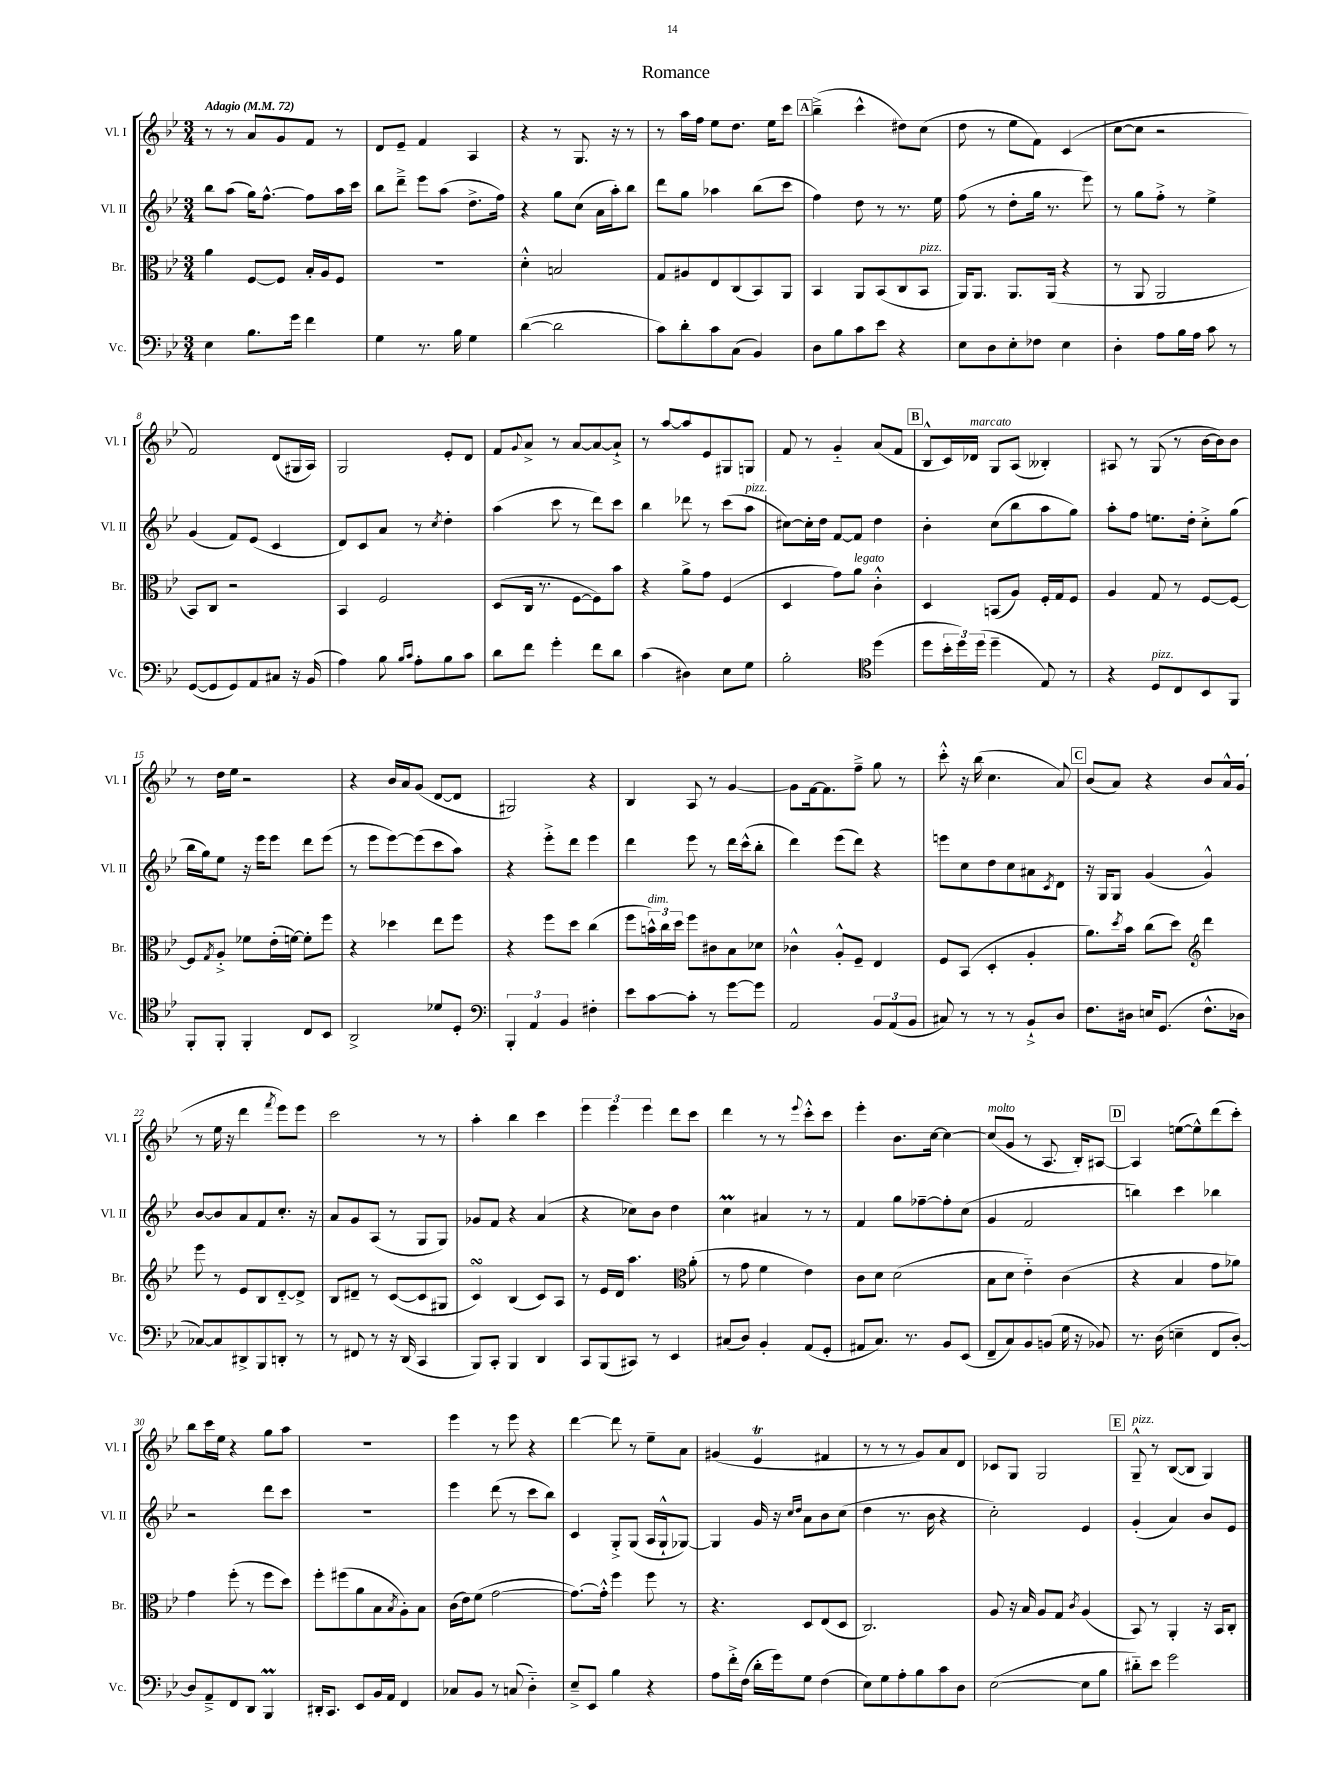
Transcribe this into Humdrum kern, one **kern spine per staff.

**kern	**kern	**kern	**kern
*part4	*part3	*part2	*part1
*staff4	*staff3	*staff2	*staff1
*I"Vc.	*I"Br.	*I"Vl. II	*I"Vl. I
*I'Vc.	*I'Br.	*I'Vl. II	*I'Vl. I
*clefF4	*clefC3	*clefG2	*clefG2
*k[b-e-]	*k[b-e-]	*k[b-e-]	*k[b-e-]
*M3/4	*M3/4	*M3/4	*M3/4
*MM72	*MM72	*MM72	*MM72
=1	=1	=1	=1
!	!	!	!LO:TX:a:B:t=Adagio
4E-\	4a\	8bb-\L	8r
.	.	(8aa\J	8r
8.B-\L	[8F/L	16gg\KL)	8a/L
.	.	[8.ff^^\J	.
.	8F/J]	.	8g/
16g\Jk	.	.	.
4f\	16B-'/LL	8ff\L]	8f/J
.	16A/J	.	.
.	8F/J	16aa\L	8r
.	.	16ccc\JJ	.
=2	=2	=2	=2
4G\	2.r	8bb-\L	8d/L
.	.	8ddd~^\J	8e-~/J
8.r	.	8eee-\L	4f/
.	.	(8aa\J	.
16B-\	.	.	.
4G\	.	8.dd^\L	4A/
.	.	16ff\Jk)	.
=3	=3	=3	=3
([4d\	4d'^^\	4r	4r
2d\]	2Bn/	8gg\L	8r
.	.	(8cc\J	8.G/
.	.	16a\LL	.
.	.	16aa'\J)	16r
.	.	8bb-\J	8r
=4	=4	=4	=4
8c\L)	8G/L	8ddd\L	8r
8d'\	8A#X/	8gg\J	16aa\LL
.	.	.	16ff\JJ
8c\	8E-/	4aa-X\	8ee-\L
(8C\J	(8C/	.	8.dd\J
4BB-/)	8BB-/)	(8bb-\L	.
.	.	.	16ee-\KL
.	8AA/J	8ccc\J	8ccc\J
!!LO:REH:place=s1:t=A
=5	=5	=5	=5
8D\L	4BB-/	4ff\)	(4bb-~^\
8B-\	.	.	.
8c\	8AA/L	8dd\	4ccc^^\
8e-\J	(8BB-/	8r	.
4r	8C/	8.r	8dd#X\L)
!	!LO:TX:a:i:t=pizz.	!	!
.	8BB-/J	.	(8cc\J
.	.	16ee-\	.
=6	=6	=6	=6
8E-\L	16AA/KL)	(8ff\	8dd\
.	8.AA/J	.	.
8D\	.	8r	8r
8E-'\	8.AA/L	8dd'\L	8ee-\L
8F-X\J	.	16gg\Jk	8f\J)
.	(16AA/Jk	8.r	.
4E-\	4r	.	(4c/
.	.	8eee-\)	.
=7	=7	=7	=7
4D'\	8r	8r	[8cc\L
.	8AA/	8gg\L	8cc\J]
8A\L	2AA/	8ff'^\J	2r
16B-\L	.	8r	.
16A\JJ	.	.	.
8c\	.	4ee-^\	.
8r	.	.	.
!!LO:LB:g=z
=8	=8	=8	=8
([8GG/L	8BB-/L)	(4g/	2f/)
8GG/]	8C/J	.	.
8GG/)	2r	8f/L)	.
8AA/	.	(8e-/J	.
8C#X/J	.	4c/	(8d/L
16r	.	.	16G#X/L
(16BB-/	.	.	16A/JJ)
=9	=9	=9	=9
4A\)	4BB-/	8d/L)	2G/
.	.	8c/	.
8B-\	2F/	8a/J	.
16qqB-/LL	.	.	.
16qqc/JJ	.	.	.
8A'\L	.	8r	.
.	.	8qcc/	.
8B-\	.	4dd'\	8e-'/L
8c\J	.	.	8d/J
=10	=10	=10	=10
8d\L	(8D/L	(4aa\	8f/L
.	.	.	8qqg/
8f\J	16C/Jk	.	8a^/J
.	8.r	.	.
4g'\	.	8ccc\	8r
.	[8F\L	8r	[8a/L
8f\L	8F\])	8ddd\L)	8a/_
8d\J	8b-\J	8ccc\J	8a`^/J]
=11	=11	=11	=11
(4c\	4r	4bb-\	8r
.	.	.	[8aa/L
4D#X\)	8a^\L	8ddd-X\	8aa/]
.	8g\J	8r	8e-/
8E-\L	(4F/	(8ccc\L	8G#X/
!	!	!LO:TX:a:i:t=pizz.	!
8G\J	.	8aa\J	8Gn/J
=12	=12	=12	=12
2B-'\	4D/	[8cc#X\L)	8f/
.	.	16cc#'\L]	8r
.	.	16dd\JJ	.
.	8g\L)	[8f/L	4g/
!	!LO:TX:a:i:t=legato	!	!
.	8a\J	8f/J]	.
*clefC4	*	*	*
(4dd\	4c'^^\	4dd\	(8a/L
.	.	.	8f/J
!!LO:REH:place=s1:t=B
=13	=13	=13	=13
8dd\L	4D/	4b-'\	8B-^^/L
24b-'\L	.	.	16c/L)
24dd\)	.	.	.
!	!	!	!LO:TX:a:i:t=marcato
.	.	.	16d-X/JJ
(24dd\JJ	.	.	.
4dd~\	(8BBn/L	(8cc\L	8G/L
.	8A/J)	8bb-\	(8A/J
8E-/)	16F'/LL	8aa\	4B--X'/)
.	16G/J	.	.
8r	8F/J	8gg\J)	.
=14	=14	=14	=14
4r	4A/	8aa'\L	8A#X/
.	.	8ff\J	8r
!LO:TX:a:i:t=pizz.	!	!	!
8D/L	8G/	8.een\L	(8G/
8C/	8r	.	8r
.	.	16dd'\Jk	.
8BB-/	[8F/L	8cc'^\L	[16b-\LL
.	.	.	16b-\J])
8FF/J	8F/J_	(8gg\J	8b-\J
!!LO:LB:g=z
=15	=15	=15	=15
8FF'/L	8F/L]	16bb-\LL	8r
.	.	16gg\J)	.
.	8qG/	.	.
8FF'/J	8A'^/J	8ee-\J	16dd\LL
.	.	.	16ee-\JJ
4FF'/	8f-X\L	16r	2r
.	.	16eee-\KL	.
.	(16e-'\L	8eee-\J	.
.	[16fn\JJ)	.	.
8C/L	8f'\L]	8ddd\L	.
8BB-/J	8ff\J	(8eee-\J	.
=16	=16	=16	=16
2AA^/	4r	8r	4r
.	.	8eee-\L	.
.	4dd-X\	[8eee-\)	16b-/LL
.	.	.	16a/J
.	.	(8eee-\]	(8g/J
8d-X/L	8ee-\L	8ccc\	[8d/L
8D'/J	8ff\J	8aa\J)	8d/J]
=17	=17	=17	=17
*clefF4	*	*	*
6BBB-'/	4r	4r	2G#X/)
6AA/	.	.	.
.	8ff\L	8eee-'^\L	.
6BB-/	.	.	.
.	8dd\J	8ddd\J	.
4F#X'\	(4cc\	4eee-\	4r
=18	=18	=18	=18
8e-\L	8ff\L	4ddd\	4B-/
!	!LO:TX:a:i:t=dim.	!	!
[8c\	24bn^^\L)	.	.
.	24cc\	.	.
.	24dd\JJ	.	.
8c'\J]	8ff\L	8eee-\	8A/
8r	8c#X\	8r	8r
[8g\L	8B-\	16ddd\LL	[4g/
.	.	(16ccc^^\J	.
8g\J]	8d-X\J	8bb-'\J	.
=19	=19	=19	=19
2AA/	4c-X^^\	4ddd\)	8g\L]
.	.	.	[16f\k
.	.	.	8.f\]
.	8A'^^/L	(8eee-\L	.
.	8F~/J	8ddd\J)	8ff~^\J
12BB-/L	4E-/	4r	8gg\
(12AA/	.	.	.
.	.	.	8r
12BB-/J	.	.	.
=20	=20	=20	=20
8C#X/)	8F/L	8eeen\L	8ccc'^^\
8r	(8BB-/J	8cc\	16r
.	.	.	(16bb-\
8r	4D'/	8dd\	4.cc\
8r	.	8cc\	.
8BB-`^/L	4A'/	8a#X\	.
.	.	8qc/	.
8D/J	.	8d\J	8a/)
!!LO:REH:place=s1:t=C
=21	=21	=21	=21
8.F\L	8.a\L)	16r	(8b-/L
.	.	16G/KL	.
.	.	8G/J	8a/J)
.	8qdd/	.	.
16D#X\Jk	16b-\Jk	.	.
16En/KL	(8cc\L	(4g/	4r
(8.GG/J	.	.	.
.	8dd\J)	.	.
*	*clefG2	*	*
8.F^^\L	4ddd\	4g^^/)	8b-/L
.	.	.	16a^^/L
16D-X\Jk	.	.	(16g/JJ
!!LO:LB:g=z
=22	=22	=22	=22
[8C-X/L)	8eee-\	[8b-/L	8r
8C-/]	8r	8b-/]	16ee-\
.	.	.	16r
8DD#X^/	8e-/L	8a/	4ddd\
8BBB-/	8B-/	8f/	.
.	.	.	8qfff/
8DDn'/J	[8d/	8.cc'/J	8eee-\L)
8r	8d^/J]	.	8eee-\J
.	.	16r	.
=23	=23	=23	=23
8r	8B-/L	8a/L	2ccc\
8FF#X/	8d#X~/J	8g/	.
8r	8r	(8A/J	.
16r	([8c/L	8r	.
(16DD/	.	.	.
4CC/	8c/]	8G/L	8r
.	8G#X/J	8G/J)	8r
=24	=24	=24	=24
8BBB-/L)	4csSSS/)	8g-X/L	4aa'\
8CC'/J	.	8f/J	.
4BBB-/	(4B-/	4r	4bb-\
4DD/	8c/L)	(4a/	4ccc\
.	8A/J	.	.
=25	=25	=25	=25
8CC/L	8r	4r	6eee-\
(8BBB-/	16e-/LL	.	.
.	.	.	6eee-\
.	16d/JJ	.	.
8CC#X/J)	4.aa\	8cc-X\L)	.
.	.	.	6eee-\
8r	.	8b-\J	.
4EE-/	.	4dd\	8ddd\L
*	*clefC3	*	*
.	(8a'\	.	8ccc\J
=26	=26	=26	=26
(8C#X/L	8r	4ccM\	4ddd\
8D/J)	8g\	.	.
4BB-'/	4f\	4a#X/	8r
.	.	.	8r
.	.	.	8qqeee-/
(8AA/L	4e-\)	8r	8ccc'^^\L
8GG'/J	.	8r	8ccc\J
=27	=27	=27	=27
8AA#X/L	8c\L	4f/	4eee-'\
8.C/J)	8d\J	.	.
.	(2d\	8gg\L	8.b-\L
8.r	.	.	.
.	.	[8ff-X~\	.
.	.	.	[16cc\Jk
8BB-/L	.	8ff-'\]	4cc\_
(8EE-/J	.	(8cc\J	.
=28	=28	=28	=28
!	!	!	!LO:TX:a:i:t=molto
8FF~/L	8B-\L	4g/	(8cc/L]
8C/)	8d\J	.	8g/J
8BB-/	4e-\)	2f/	8r
(8BBn/J	.	.	8.A/
16G\	(4c\	.	.
16r	.	.	16B-'/KL)
8BB-X/)	.	.	[8A#X/J
!!LO:REH:place=s1:t=D
=29	=29	=29	=29
8.r	4r	4bbn\)	4A#/]
(16D\	.	.	.
4En~\	4B-/	4ccc\	([8een\L
.	.	.	8ee^^\])
8FF/L	8g\L	4bb-X\	(8ddd\
[8D'/J)	8a-X\J)	.	8ccc'\J)
!!LO:LB:g=z
=30	=30	=30	=30
8D/L]	4g\	2r	8bb-\L
8AA~^/	.	.	16ccc\L
.	.	.	16ee-\JJ
8FF/	(8ff'\	.	4r
8DD/J	8r	.	.
4BBB-M/	8ff\L	8ddd\L	8gg\L
.	8dd\J)	8ccc\J	8aa\J
=31	=31	=31	=31
16DD#X'/KL	8ff'\L	2.r	2.r
8.CC/J	.	.	.
.	(8ff#X\	.	.
8EE-/L	8a\	.	.
16BB-/L	8B-\	.	.
16AA/JJ	.	.	.
.	8qB-/	.	.
4FF/	8A'\)	.	.
.	8B-\J	.	.
=32	=32	=32	=32
8C-X/L	(16c\LL	4eee-\	4eee-\
.	16e-\J)	.	.
8BB-/J	(8f\J	.	.
8r	[2g\	(8ddd\	8r
(8Cn/	.	8r	8eee-\
4D\)	.	8ccc\L	4r
.	.	8bb-\J)	.
=33	=33	=33	=33
8E-~^/L	8.g\L_)	4c/	[4ddd\
8EE-/J	.	.	.
.	16g'^^\Jk]	.	.
4B-\	4ff\	8G'^/L	8ddd\]
.	.	(8G/J	8r
4r	8ff\	16A/LL	8ee-~\L
.	.	16G`^^/J	.
.	8r	[8G-X/J)	8a\J
=34	=34	=34	=34
8A\L	4.r	4G-/]	(4g#X/
16f'^\L	.	.	.
(16F\JJ	.	.	.
16d'\LL	.	16g/	4e-T/
16g\J)	.	16r	.
.	.	16qqcc/LL	.
.	.	16qqdd/JJ	.
8G\J	8D/L	8a\L	.
(4F\	(8E-/	8b-\	4f#X/
.	8D/J	(8cc\J	.
=35	=35	=35	=35
8E-\L)	2.C/)	4dd\	8r
8G\	.	.	8r
8A'\	.	8.r	8r
8B-\	.	.	8g/L)
.	.	16b-\	.
8c\	.	4r	8a/
8D\J	.	.	8d/J
=36	=36	=36	=36
([2E-\	8A/	2cc'\)	8c-X/L
.	16r	.	8G/J
.	16B-/	.	.
.	8A/L	.	2G/
.	8G/J	.	.
.	8qc/	.	.
8E-\L]	(4A/	4e-/	.
8B-\J	.	.	.
!!LO:REH:place=s1:t=E
=37	=37	=37	=37
!	!	!	!LO:TX:a:i:t=pizz.
8d#X\L)	8BB-/)	(4g'/	8G~^^/
8e-\J	8r	.	8r
2g\	4AA'/	4a/)	([8B-/L
.	.	.	8B-/J]
.	16r	8b-/L	4G/)
.	16BB-/KL	.	.
.	8C'/J	8e-/J	.
==	==	==	==
*-	*-	*-	*-
